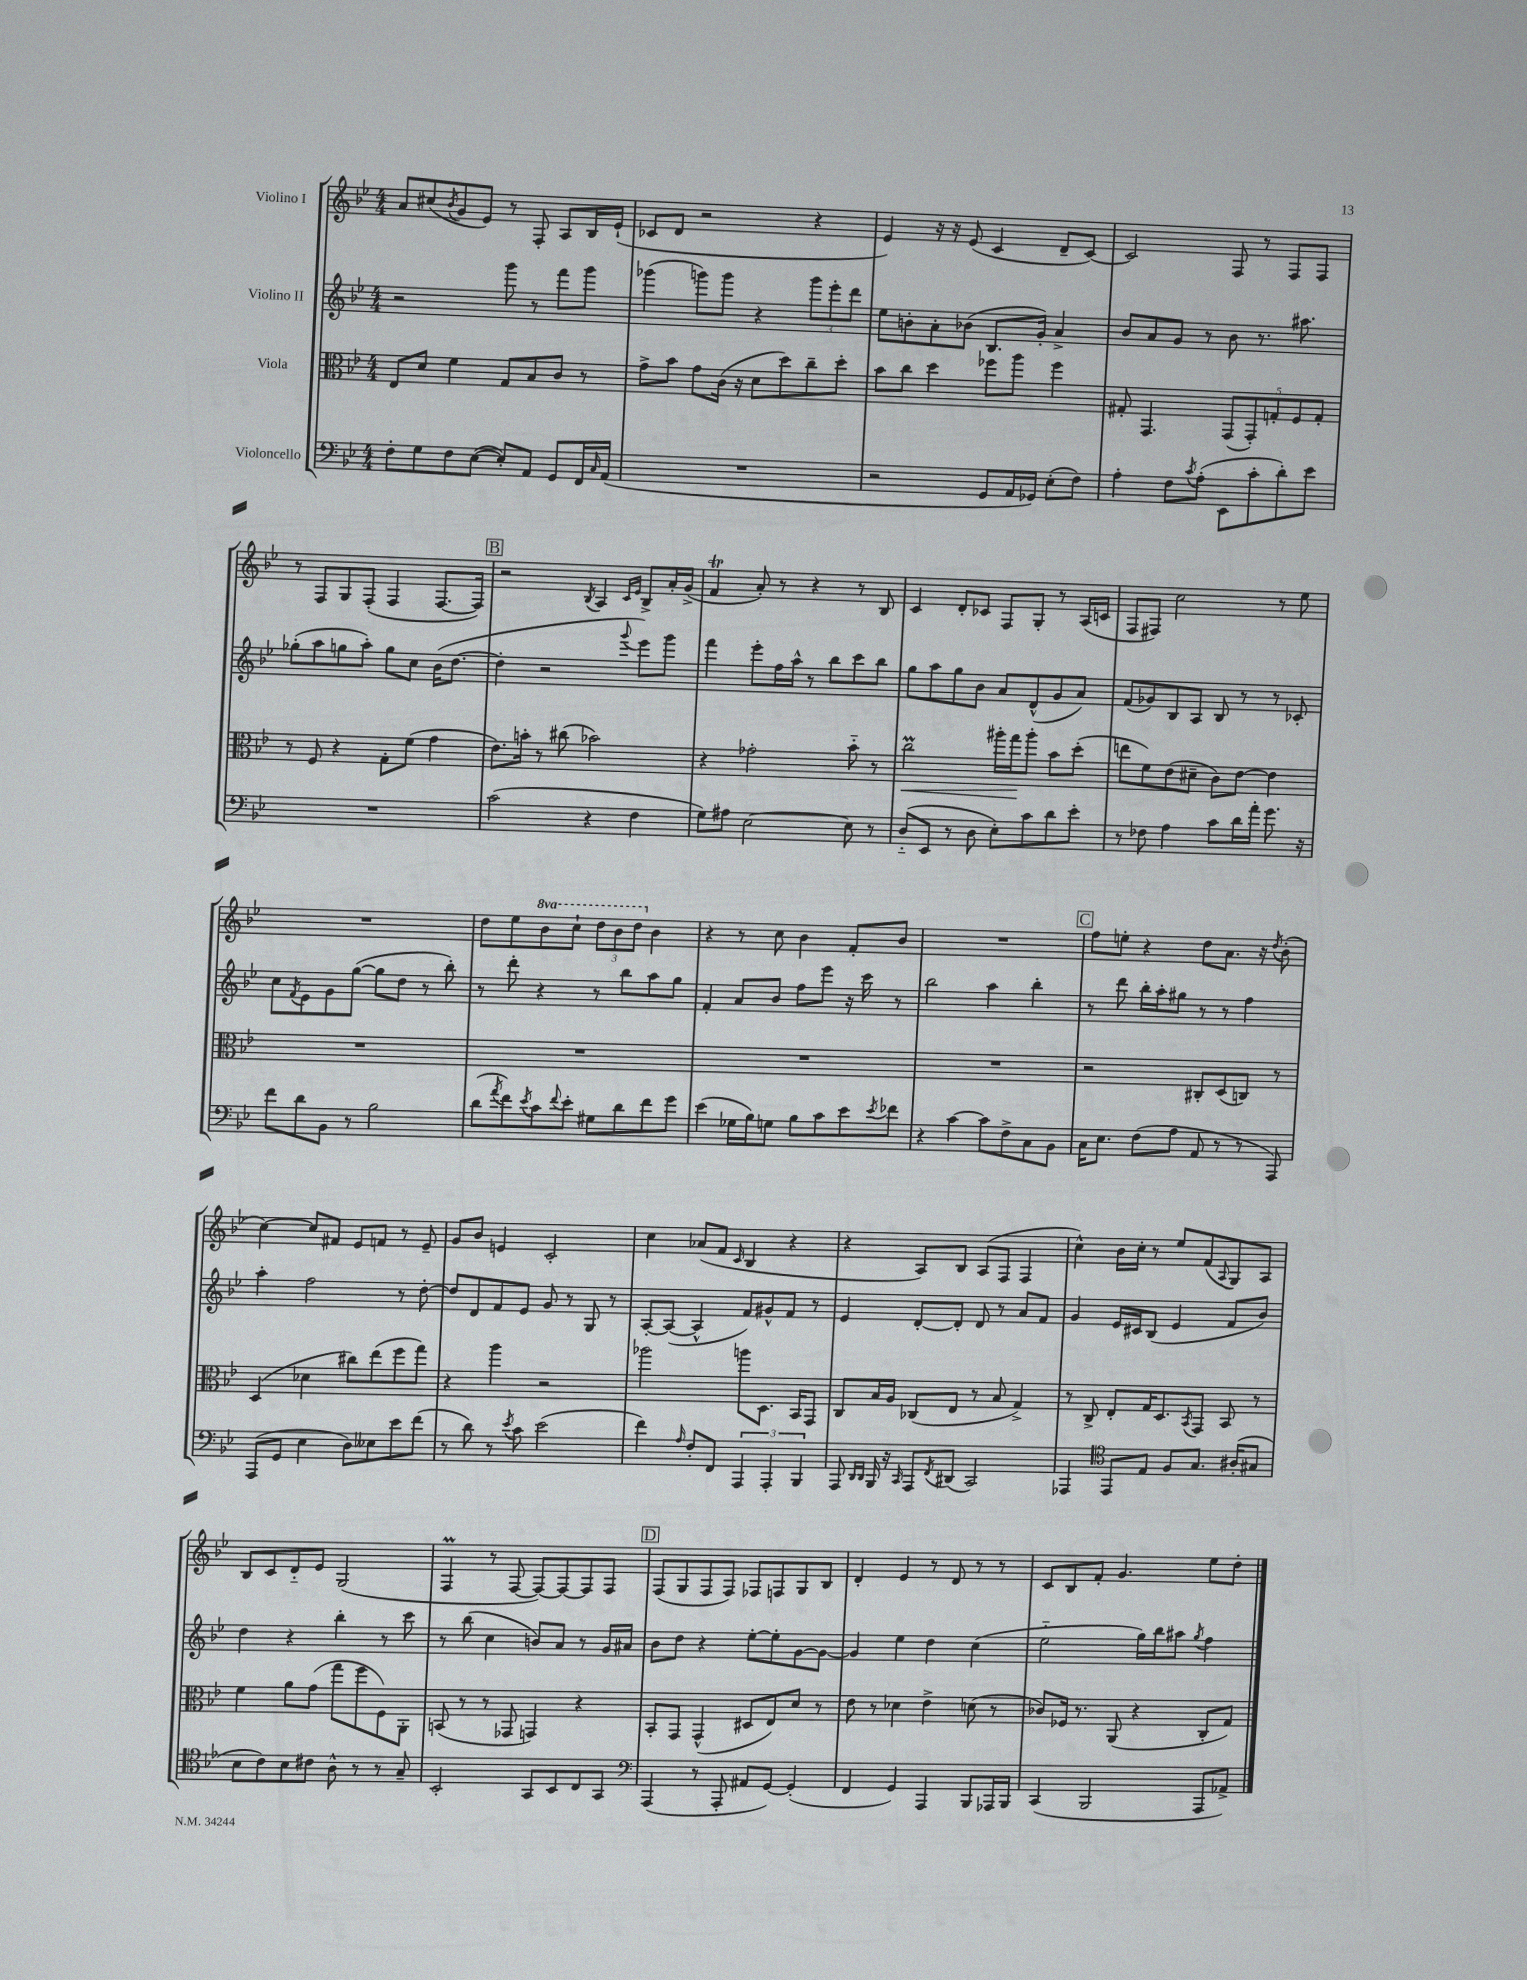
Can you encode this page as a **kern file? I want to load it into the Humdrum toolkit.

**kern	**kern	**dynam	**kern	**kern
*part4	*part3	*part3	*part2	*part1
*staff4	*staff3	*staff3	*staff2	*staff1
*I"Violoncello	*I"Viola	*	*I"Violino II	*I"Violino I
*clefF4	*clefC3	*	*clefG2	*clefG2
*k[b-e-]	*k[b-e-]	*	*k[b-e-]	*k[b-e-]
*M4/4	*M4/4	*	*M4/4	*M4/4
=49	=49	=49	=49	=49
8F'\L	8E-/L	.	2r	8a/L
8G\	8d/J	.	.	(8cc#X/
.	.	.	.	8qb-/
8F\	4f\	.	.	8g/
([8E-\J	.	.	.	8e-/J)
8E-'/L])	8G/L	.	8ggg\	8r
8AA/J	8B-/	.	8r	8F'/
8GG/L	8c/J	.	8fff\L	8A/L
16FF/L	8r	.	8ggg\J	16B-/L
16qqC/	.	.	.	.
(16AA/JJ	.	.	.	(16e-`/JJ
=50	=50	=50	=50	=50
1r	8g^\L	.	(4ggg-X\	8c-X/L
.	8b-\J	.	.	8d/J
.	8g\L	.	8gggn\L)	2r
.	(16c\Jk	.	8ggg\J	.
.	16r	.	.	.
.	8d\L	.	4r	.
.	8dd\)	.	.	.
.	8cc~\	.	12ggg\L	4r
.	.	.	12eee-'\	.
.	8dd'\J	.	.	.
.	.	.	12ddd\J	.
=51	=51	=51	=51	=51
2r	8b-\L	.	8ee-\L	4e-/)
.	8cc\J	.	8bn'\	.
.	4dd\	.	8a'\	16r
.	.	.	.	16r
.	.	.	(8b-X\J	(8e-/
8GG/L	8ff-X\L	.	8.B-/L	4c/
16AA/L	8aa\J	.	.	.
16GG-X/JJ)	.	.	16g'/Jk)	.
(8E-'\L	4ff-\	.	4a^/	8d~/L
8F\J)	.	.	.	[8c/J)
=52	=52	=52	=52	=52
4A'\	8G#X'/	.	8b-/L	2c/]
.	4.GG/	.	8a/	.
8F\L	.	.	8g/J	.
8qc/	.	.	.	.
(8A'\J	.	.	8r	.
8EE-\L	(10GG/L	.	8b-\	8F/
.	10GG'/)	.	.	.
8c'\	.	.	8.r	8r
.	10Gn'/	.	.	.
8d'\)	.	.	.	8F/L
.	10F/	.	.	.
.	.	.	8.aa#X\	.
8e-\J	.	.	.	8F/J
.	10G'/J	.	.	.
!!LO:LB:g=z
=53	=53	=53	=53	=53
1r	8r	.	(8gg-X'\L	8r
.	8F/	.	8aa\	8F/L
.	4r	.	8ggn\	8G/
.	.	.	8aa'\J)	(8F'/J
.	8G'\L	.	8gg\L	4F/
.	(8f\J	.	8cc\J	.
.	4g\	.	(16b-\KL	[8.F/L
.	.	.	[8.dd\J	.
.	.	.	.	16F/Jk])
!!LO:REH:place=s1:t=B
=54	=54	=54	=54	=54
(2c\	8.e-\L)	.	4dd'\]	2r
.	16bn'\Jk	.	.	.
.	8r	.	2r	.
.	(8cc#X\	.	.	.
.	.	.	.	8qB-/
4r	2b-X\)	.	.	4A/
.	.	.	.	16qqc/LL
.	.	.	8qqggg/	16qqe-/JJ
4F\	.	.	8eee-\L)	8B-^/L
.	.	.	8ggg\J	16a'/L
.	.	.	.	(16g^/JJ
=55	=55	=55	=55	=55
8G\L)	4r	.	4fff\	4fT/
8A#X\J	.	.	.	.
[2E-\	2g-X'\	.	8eee-'\L	8a'/)
.	.	.	16ff\L	8r
.	.	.	16aa^^\JJ	.
.	.	.	8r	4r
.	.	.	8bb-\L	.
8E-\]	8b-\	.	8ccc\	8r
8r	8r	.	8bb-\J	8B-/
=56	=56	=56	=56	=56
!	!	!LO:HP:b	!	!
(8D/L	2ccM\	<	8gg\L	4c/
8EE-/J	.	.	8aa\	.
8r	.	.	8gg\	8d'/L
8D\	.	.	8b-\J	8c-X/J
8E-'\L)	16aa#X'\LL	.	8a/L	8F/L
.	16gg\J	.	.	.
8c\	8aa#'\J	[	(8d^^/	8G'/J
8d\	8b-\L	.	8g/	8r
8e-'\J	(8dd'\J	.	8a/J)	(16A/LL
.	.	.	.	16cn/JJ
=57	=57	=57	=57	=57
8r	8een\L	.	(8f/L	8F/L
8F-X\	8f\)	.	8g-X/)	8F#X/J)
4A\	(8e-\	.	8B-/	2cc\
.	8d#X~\J	.	8A/J	.
8c\L	8c\L)	.	8B-/	.
16d\L	[8e-\J	.	8r	.
16a'\JJ	.	.	.	.
8.g\	4e-\]	.	8r	8r
.	.	.	8c-X'/	8ee-\
16r	.	.	.	.
!!LO:LB:g=z
=58	=58	=58	=58	=58
8f\L	1r	.	8cc\L	1r
.	.	.	8qf/	.
8d\	.	.	8e-\	.
8BB-\J	.	.	8g\	.
8r	.	.	([8gg\J	.
2B-\	.	.	8gg\L]	.
.	.	.	8dd\J	.
.	.	.	8r	.
.	.	.	8bb-'\)	.
=59	=59	=59	=59	=59
(8d\L	1r	.	8r	8dd\L
8qa/	.	.	.	.
8f\)	.	.	8ddd'\	8ee-\
8qe-/	.	.	.	.
*	*	*	*	*8va
8c\	.	.	4r	8bb-\
8qqf/	.	.	.	.
8e-'\J	.	.	.	8ccc`\J
8G#X\L	.	.	8r	12ddd\L
.	.	.	.	12bb-\
8d\	.	.	8bb-\L	.
.	.	.	.	12ddd\J
*	*	*	*	*X8va
8f\	.	.	8aa\	4b-\
8g\J	.	.	8gg\J	.
=60	=60	=60	=60	=60
(4e-\	1r	.	4f'/	4r
16G-X\LL	.	.	8a/L	8r
16B-\J)	.	.	.	.
8Gn\J	.	.	8b-/J	8cc\
8B-\L	.	.	8ff\L	4b-\
8c\	.	.	8eee-\J	.
8e-\	.	.	16r	8f'/L
.	.	.	16ccc\	.
8qe-/	.	.	.	.
8f-X\J	.	.	8r	8b-/J
=61	=61	=61	=61	=61
4r	1r	.	2bb-\	1r
[4c\	.	.	.	.
8c\L]	.	.	4aa\	.
8F^\	.	.	.	.
8C\	.	.	4bb-'\	.
8BB-\J	.	.	.	.
!!LO:REH:place=s1:t=C
=62	=62	=62	=62	=62
16C\KL	2r	.	8r	8ff\L
8.E-\J	.	.	.	.
.	.	.	8ddd\	8een'\J
(8F\L	.	.	16bb-'\LL	4r
.	.	.	16aa'\J	.
8A\J	.	.	8gg#X\J	.
8AA/	8C#X'/L	.	8r	8dd\L
8r	(8D/	.	8r	8.a\J
8r	8Cn/J)	.	4ff\	.
.	.	.	.	16r
.	.	.	.	8qdd/
8AAA/)	8r	.	.	(8b-'\
!!LO:LB:g=z
=63	=63	=63	=63	=63
(8AAA/L	(4D/	.	4aa'\	[4cc\)
8GG/J	.	.	.	.
4E-\	4d-X\	.	2ff\	8cc/L]
.	.	.	.	8f#X/J
8D\L)	8cc#X\L)	.	.	8e-/L
8E--X\	(8ee-\	.	.	8fn/J
8e-\	8ff\	.	8r	8r
(8f\J	8gg\J)	.	[8dd'\	8e-~/
=64	=64	=64	=64	=64
8r	4r	.	8dd/L]	8g/L
8d\)	.	.	8d/	8b-/J
8r	4aa\	.	8f/	4en/
8qe-/	.	.	.	.
8c\	.	.	8e-/J	.
(2e-\	2r	.	8g/	2c'/
.	.	.	8r	.
.	.	.	8G/	.
.	.	.	8r	.
=65	=65	=65	=65	=65
4f\)	2aa-X\	.	[8A'/L	4cc\
.	.	.	(8A/J_	.
16qqA/	.	.	.	.
8F'/L	.	.	4A^^/]	(8a-X/L
8FF/J	.	.	.	8f/J
.	.	.	.	16qqc/
6AAA/	8aan\L	.	8f/L)	4B-/
.	8.D\J	.	8g#X^^/	.
6AAA'/	.	.	.	.
.	.	.	8f/J	4r
.	16BB-/KL	.	.	.
6BBB-/	.	.	.	.
.	8GG/J	.	8r	.
=66	=66	=66	=66	=66
8AAA/	8C/L	.	4e-/	4r
16qqDD/LL	.	.	.	.
16qqDD/JJ	.	.	.	.
16BBB-/	16B-/L	.	.	.
16r	16A/JJ	.	.	.
16qqCC/	.	.	.	.
8AAA/L	(8C-X/L	.	[8d'/L	8A/L)
8qFF/	.	.	.	.
(8DD#X/J	8E-/J	.	8d'/J]	8B-/J
2CC/)	8r	.	8d/	(8A/L
.	8B-/	.	8r	8F/J
.	4G^/)	.	8a/L	4F/
.	.	.	8f/J	.
=67	=67	=67	=67	=67
4AAA-X/	8r	.	4g/	4cc^^\)
.	8C^/	.	.	.
*clefC4	*	*	*	*
8EE-/L	8E-'/L	.	16e-/LL	16b-\LL
.	.	.	16c#X/J	16cc'\JJ
8E-/J	16G/K	.	(8B-/J	8r
.	8.D/	.	.	.
8F/L	.	.	4e-/	8ee-/L
.	8qBB-/	.	.	.
8.G/J	8GG/J	.	.	(8f/
.	.	.	.	8qqA/
.	8BB-/	.	8f/L	8G/)
(16A#X'/KL	.	.	.	.
8G#X/J	8r	.	8b-/J)	8A/J
!!LO:LB:g=z
=68	=68	=68	=68	=68
8B-\L	4f\	.	4dd\	8B-/L
8c\)	.	.	.	8c/
8B-\	8a\L	.	4r	8d/
8c#X\J	(8g\J	.	.	8e-/J
8A^^\	8gg\L	.	4bb-'\	(2G/
8r	8ff\	.	.	.
8r	8F\)	.	8r	.
8G~/	8AA'\J	.	8ccc\	.
=69	=69	=69	=69	=69
2BB-'/	(8BBn/	.	8r	4FM/
.	8r	.	(8bb-\	.
.	8r	.	4cc\	8r
.	8GG-X/	.	.	[8F/
8GG/L	4GGn/)	.	8bn/L)	8F/L_)
8BB-/	.	.	8a/J	8F/_
8C/	4r	.	8r	8F/]
8GG/J	.	.	16g/LL	8F/J
.	.	.	16a#X/JJ	.
!!LO:REH:place=s1:t=D
=70	=70	=70	=70	=70
*clefF4	*	*	*	*
(4AAA/	8BB-'/L	.	8b-\L	(8F/L
.	8GG/J	.	8dd\J	8G/
8r	(4GG^^/	.	4r	8F/
8AAA'/	.	.	.	8F/J)
8AA#X/L	8D#X/L	.	[8ee-'\L	8F-X/L
[8GG/J)	8E-/)	.	8ee-'\]	8Fn/
(4GG'/]	8d/J	.	[8g\	8G/
.	8r	.	8g\J_	8B-/J
=71	=71	=71	=71	=71
4FF/	8e-\	.	4g/]	4d'/
.	8r	.	.	.
4GG/)	4d-X\	.	4ee-\	4e-/
4AAA/	4e-^\	.	4dd\	8r
.	.	.	.	8d/
8BBB-/L	(8dn\	.	(4cc\	8r
16AAA-X/L	8r	.	.	8r
16BBB-/JJ	.	.	.	.
=72	=72	=72	=72	=72
(4CC/	8c-X/L)	.	2ee-\	8c/L
.	16F-X/Jk	.	.	8B-/
.	8.r	.	.	.
2BBB-/	.	.	.	8f'/J
.	(8AA/	.	.	4.g/
.	4r	.	16gg\LL)	.
.	.	.	16bb-\J	.
.	.	.	8aa#X\J	.
.	.	.	8qgg/	.
8AAA/L	8C'/L	.	4ff\	8ee-\L
8AA-X^/J)	8G/J)	.	.	8dd'\J
==	==	==	==	==
*-	*-	*-	*-	*-
